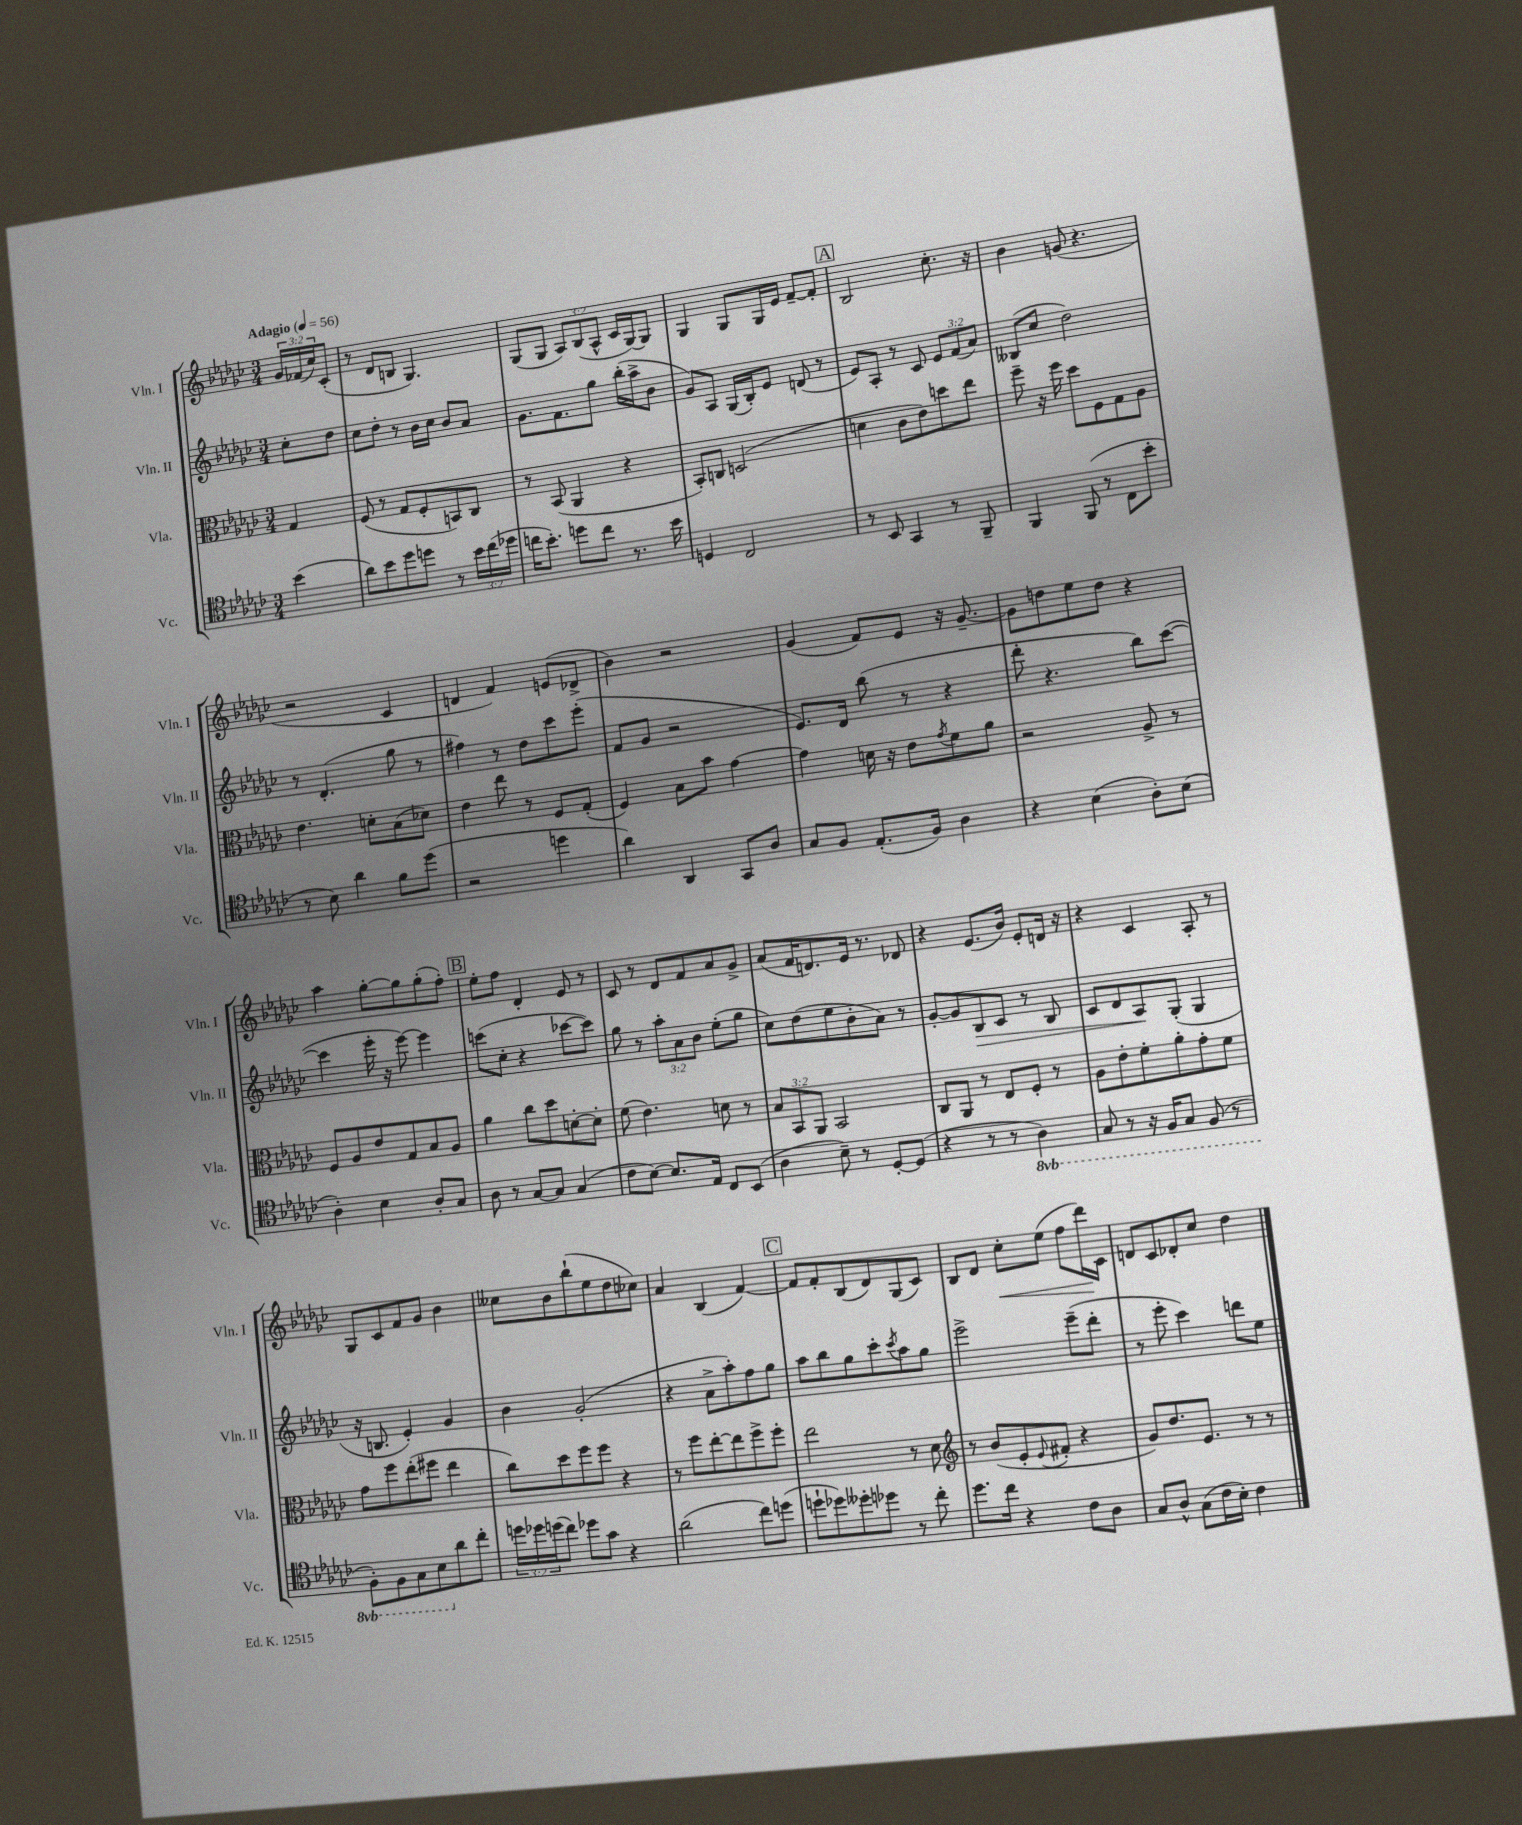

**kern	**kern	**kern	**kern
*staff4	*staff3	*staff2	*staff1
*clefC4	*clefC3	*clefG2	*clefG2
*k[b-e-a-d-g-c-]	*k[b-e-a-d-g-c-]	*k[b-e-a-d-g-c-]	*k[b-e-a-d-g-c-]
*M3/4	*M3/4	*M3/4	*M3/4
*MM56	*MM56	*MM56	*MM56
(4b-	4G-	8cc-'	24g-
.	.	.	(24f-
.	.	.	24cc-)
.	.	8dd-	(8c-'
=	=	=	=
8a-)	(8F	8cc-	8r
8b-	8r	8dd-'	8d-
8dd-	8G-	8r	8B
8dd	8F'	16b-	4.G-)
.	.	16cc-	.
8r	8BB)	8b-	.
24b-	8C-	8a-	.
(24cc-	.	.	.
24dd-	.	.	.
=	=	=	=
16cc	8r	8.g-	(8G-
8.b-')	.	.	.
.	(8BB-	.	8G-
.	.	8.f	.
8dd	4AA-	.	12A-)
.	.	.	(12B-
8cc	.	8gg-	.
.	.	.	12A-^^
8.r	4r	(16bb-'	16c-
.	.	16aa-^	[16G-)
.	.	8b-	8G-]
16b-	.	.	.
=	=	=	=
4D	8BB-')	8g-)	4G-
.	8C	8A-	.
2C-	(2D	(16G-	8G-
.	.	16B-')	.
.	.	8e-	16G-
.	.	.	16e-
.	.	(8d	[8f~
.	.	8r	8f']
=	=	=	=
8r	4d	8e-)	2B-
8BB-	.	8A-'	.
4GG-	8c-	8r	.
.	8e-)	8c-	.
8r	8dd	12e-	8.cc-'
.	.	(12f	.
8FF~	8ee-	.	.
.	.	12a-)	.
.	.	.	16r
=	=	=	=
4FF	8ff~	(8B--	4b-
.	16r	8cc-	.
.	16ff	.	.
(8FF	8dd-	2dd-)	(8g
8r	8F	.	4.r
8C-	8G-	.	.
8b-'	8A-	.	.
=	=	=	=
8r	4.e-	8r	2r
8B-)	.	(4.d-'	.
4a-	.	.	.
.	8d'	.	.
8f	(8B-	8gg-	4c-
(8dd-	8d-)	8r	.
=	=	=	=
2r	4e-	4ff#)	4d
.	8ee-	8r	4f)
.	8r	8dd-	.
4dd	8F	8ccc-	(8e
.	(8G-'	(8eee-'	8d-^
=	=	=	=
4a-)	4F)	8f	4b-)
.	.	8g-	.
4AA-	8B-	2r	2r
.	8b-	.	.
8GG-	[4g-	.	.
8A-	.	.	.
=	=	=	=
8G-	4g-]	8.e-)	(4g-
8F	.	.	.
.	.	16d-	.
(8.E-'	16d	(8bb-	8f)
.	16r	.	.
.	8e-	8r	8e-
16F)	.	.	.
.	8qg-	.	.
4A-	8f	4r	16r
.	.	.	[8.g-~
.	8a-	.	.
=	=	=	=
4r	2r	8ddd-'	8g-]
.	.	4.r	8dd
(4B-	.	.	8ee-
.	.	.	8dd
8A-')	8A-^	8bb-)	4r
(8B-	8r	([8ccc-	.
=	=	=	=
4A-')	8F	4ccc-]	4aa-
.	8A-	.	.
4B-	8e-	16eee-'	[8gg-'
.	.	16r	.
.	8G-	[8eee-)	8gg-]
8A-'	8B-	4eee-]	(8gg-'
8G-	8A-	.	8ff')
=	=	=	=
8A-	4a-	(8ccc	8ee-'
8r	.	8cc-'	8ff
[8G-	8cc-	4r	4d-'
8G-]	8dd-	.	.
(4G-	[8d'	[8ccc-	8e-
.	8d']	8ccc-])	8r
=	=	=	=
8c-	(8f	8gg-	8c-
[8B-)	4.e-)	8r	8r
8.B-]	.	12aa-'	8d-
.	.	12a-	.
.	.	.	8f
.	.	12b-	.
16E-	.	.	.
8C-	8d	(8ee-'	8a-
(8BB-	8r	8gg-	8g-^
=	=	=	=
4A-	12B-	8cc-)	(8a-
.	12BB-	.	.
.	.	(8dd-	16f
.	12AA-	.	.
.	.	.	8.d)
8B-~)	2BB-	8ee-	.
8r	.	8b-'	16e-
.	.	.	8.r
[8D-'	.	8a-)	.
(8D-]	.	8r	8d-
=	=	=	=
4r	8C-	[8g-'	4r
.	8AA-	8g-]	.
8r	8r	8B-	(8.e-
8r	8E-	8c-	.
.	.	.	16b-)
4AA-)	8F'	8r	8e-'
.	8r	8B-	16d
.	.	.	16r
=	=	=	=
8GG-	8A-	8c-	4r
8r	8e-'	8d-	.
16r	8f'	8A-	4c-
16FF	.	.	.
8GG-	8a-'	(8G-'	.
(8FF	8g-'	4G-	8A-'
8r	8f	.	8r
=	=	=	=
8FF')	8g-	16r	8G-
.	.	8.B	.
8FF	8ff	.	8c-
8GG-	(8ee-'	4e-')	8f
8BB-	8ff#	.	8g-
8a-	4ee-	4g-	4b-
8cc-'	.	.	.
=	=	=	=
24dd	8cc-)	4b-	8cc--
24dd-	.	.	.
(24dd	.	.	.
8cc-)	8dd-	.	8b-
8dd-	8ff	(2g-'	(8bb-`
8g-	8ff	.	8ee-
4r	4r	.	8dd-
.	.	.	8cc-)
=	=	=	=
(2a-	8r	4r	4a-
.	8ff	.	.
.	[8ee-'	8a-^	(4B-
.	8ee-]	8aa-')	.
8cc-)	8ff^	8ff	[4f)
(8dd	8ff'	8gg-	.
=	=	=	=
8dd`	2ee-	8aa-	8f]
8dd-)	.	8bb-	8f'
8dd--'	.	8gg-	(8B-
8dd-	.	8ccc-'	8d-)
.	.	8qccc-	.
8r	8r	8aa-	(8G-
8cc-'	8d-	8gg-	8c-)
=	=	=	=
*	*clefG2	*	*
8.dd-	8r	2eee-^	8B-
.	(8b-	.	8d-
16cc-	.	.	.
4r	8e-'	.	8cc-'
.	8qqe-	.	.
.	8f#'	.	(8ee-
8c-	4r	(8eee-~	8ff
8A-	.	8ddd-'	16ddd-)
.	.	.	16c-
=	=	=	=
8G-	8g-)	8r	8d
8A-^^	8.dd-	8eee-'	8c-
(8G-	.	4ccc-)	8d-'
.	8.e-	.	.
16c-	.	.	8cc-
16B-')	.	.	.
4c-	8r	8ddd	4dd-
.	8r	8ee-	.
==	==	==	==
*-	*-	*-	*-
